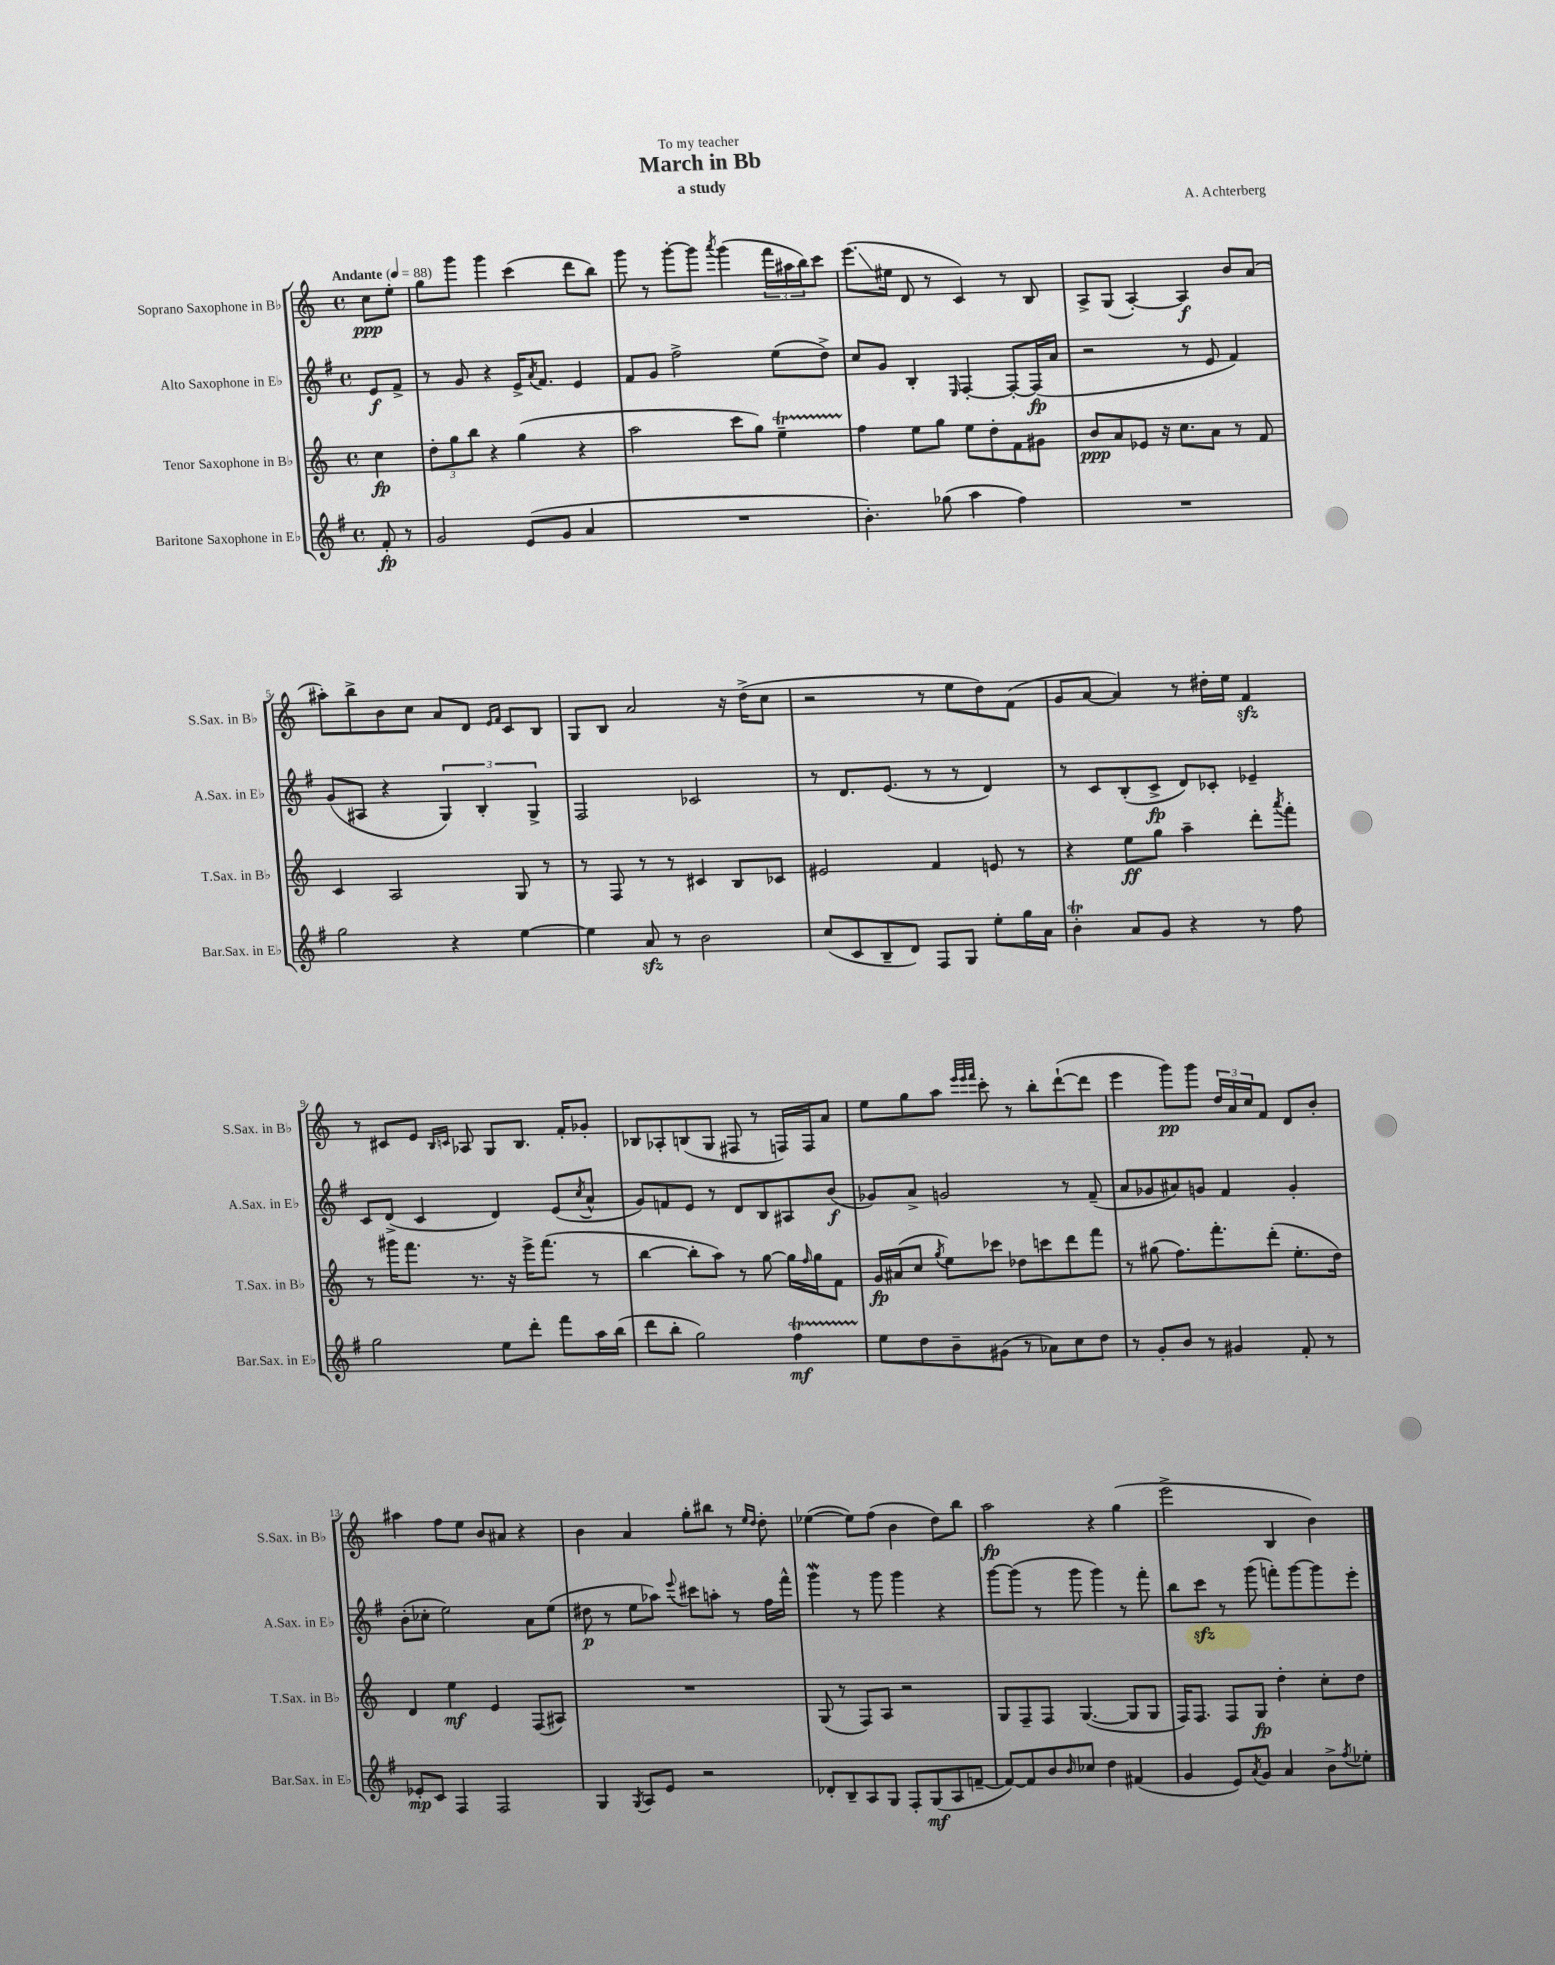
\header { title = "March in Bb" composer = "A. Achterberg" subtitle = "a study" dedication = "To my teacher" }
<<
\new StaffGroup <<
\new Staff = "s0" \with { instrumentName = "Soprano Saxophone in Bb" shortInstrumentName = "S.Sax. in Bb" } {
    \clef treble \key c \major \defaultTimeSignature \time 4/4 \partial 4 \tempo "Andante" 4 = 88
    c''8\ppp e''8-. |
    g''8 g'''8 g'''4 c'''4( d'''8 b''8) |
    g'''8 r8 g'''8~-. g'''8 \acciaccatura { a'''8 } g'''4( \tuplet 3/2 { f'''16 ais''16 b''16) } c'''8 |
    e'''8.\glissando( eis''16 d'8 r8 c'4) r8 b8 |
    a8-> g8( a4~-.) a4\f b'8 a'8( |
    ais''8-.) b''8-> b'8 c''8 a'8 d'8 \grace { e'16 f'16 } c'8 b8 |
    g8 b8 a'2 r16 d''16->( c''8 |
    r2 r8 e''8 d''8) f'8( |
    g'8 a'8~ a'4) r8 dis''16-. e''16 f'4\sfz |
    r8 cis'8 e'8 \grace { b16 c'16 } aes8 g8 b8. f'16-. ges'8-. |
    bes8 aes8-. b8( g8 fis8 r8 f16) f16 a'8 |
    e''8 g''8 a''8 \grace { e'''32 e'''32 f'''32 } c'''8-. r8 b''8-. d'''8~-!( d'''8 |
    e'''4 g'''8\pp) g'''8 \tuplet 3/2 { d''16 a'16 c''16 } f'8 d'8 b'8-. |
    ais''4 f''8 e''8 b'8 ais'8 r4 |
    b'4 a'4 g''8-. bis''8 r8 \grace { e''16 d''16 } d''8-. |
    ees''4~( ees''8) f''8( b'4 d''8) b''8 |
    a''2\fp r4 g''4( |
    e'''2-> b4 b'4) \bar "|." |
}
\new Staff = "s1" \with { instrumentName = "Alto Saxophone in Eb" shortInstrumentName = "A.Sax. in Eb" } {
    \clef treble \key g \major \defaultTimeSignature \time 4/4 \partial 4
    e'8\f fis'8-> |
    r8 g'8 r4 e'16-> \acciaccatura { a'8 } fis'8. e'4 |
    fis'8 g'8 fis''2-> e''8( d''8->) |
    c''8 g'8 b4-. \grace { e16 } fis4~-. fis8~-. fis16\fp( a'16 |
    r2 r8 e'8 fis'4) |
    g'8( ais8 r4 \tuplet 3/2 { g4) b4-. g4-> } |
    fis2 ces'2 |
    r8 d'8. e'8.( r8 r8 d'4) |
    r8 c'8 b8-.( c'8->\fp d'8) ces'8-. ees'4-- |
    c'8 d'8->( c'4 d'4) e'8( \acciaccatura { c''8 } a'8-^ |
    g'8) f'8 e'8 r8 d'8 b8 ais8 b'8\f( |
    ges'8) a'8-> g'2 r8 fis'8--( |
    a'8 ges'8 ais'8) g'8 fis'4 g'4-. |
    b'8-.( ces''8-. e''2) a'8 e''8( |
    dis''8\p r8 e''8 aes''8) \appoggiatura { e'''8 } cis'''8 a''8-. r8 fis''16 fis'''16-^ |
    g'''4\mordent r8 g'''8 g'''4 r4 |
    g'''8~ g'''8( r8 g'''8 g'''4) r8 fis'''8-. |
    b''8 c'''8\sfz r8 g'''8( f'''8-.) g'''8~ g'''8 e'''8-. \bar "|." |
}
\new Staff = "s2" \with { instrumentName = "Tenor Saxophone in Bb" shortInstrumentName = "T.Sax. in Bb" } {
    \clef treble \key c \major \defaultTimeSignature \time 4/4 \partial 4
    c''4\fp |
    \tuplet 3/2 { d''8-. g''8 b''8 } r4 g''4( r4 |
    a''2 c'''8 g''8) e''4--\startTrillSpan |
    f''4\stopTrillSpan e''8 g''8 e''8 d''8-. f'8 gis'8 |
    b'8\ppp a'8 ees'8 r16 c''8. a'8 r8 f'8 |
    c'4 a2 g8 r8 |
    r8 f8 r8 r8 cis'4 b8 ces'8 |
    eis'2 f'4 e'8 r8 |
    r4 e''8\ff g''8 a''4-- d'''8-. \acciaccatura { a'''8 } f'''8-. |
    r8 gis'''16 f'''8. r8. r16 e'''16-> f'''8.( r8 |
    b''4~ b''8-. a''8) r8 g''8~ g''16 \grace { f''16 } g''16 f'8 |
    g'16\fp ais'16( c''8 \acciaccatura { g''8 } e''8) ces'''8 des''8 c'''8 d'''8 f'''8 |
    r8 gis''8( f''8.) f'''8.-. d'''8-.( e''8.-. d''16) |
    d'4 e''4\mf e'4 f8( ais8) |
    R1 |
    g8( r8 f8) a8 r2 |
    g8 f8-- f8 g4.~( g8 g8 |
    f16) f8. f8 g8\fp d''4-. c''8-. d''8 \bar "|." |
}
\new Staff = "s3" \with { instrumentName = "Baritone Saxophone in Eb" shortInstrumentName = "Bar.Sax. in Eb" } {
    \clef treble \key g \major \defaultTimeSignature \time 4/4 \partial 4
    fis'8-.\fp r8 |
    g'2 e'8( g'8 a'4 |
    R1 |
    b'4.-.) ges''8( a''4 fis''4) |
    R1 |
    g''2 r4 e''4~ |
    e''4 a'8\sfz r8 b'2 |
    c''8( c'8 b8-- d'8) fis8 g8 e''8-. g''16 a'16 |
    b'4-.\trill a'8 g'8 r4 r8 fis''8 |
    g''2 e''8 d'''8-. fis'''8 a''16 b''16( |
    d'''8 b''8-. g''2) fis''4\startTrillSpan\mf |
    e''8\stopTrillSpan d''8 b'8-- gis'8( r8 aes'8) c''8 d''8 |
    r8 g'8-. b'8 r8 gis'4 fis'8-. r8 |
    ees'8-.\mp c'8 fis4 fis2 |
    g4 \acciaccatura { g8 } a8 e'8 r2 |
    des'8-. b8-- a8 g8 fis8-. g8\mf( a8 f'8~-- |
    f'8~) f'8 b'8 \grace { b'16 } ces''8 d''4 fis'4( |
    g'4 e'8) \acciaccatura { a'8 } g'8 a'4 b'8-> \acciaccatura { fis''8 } ees''8-. \bar "|." |
}
>>
>>
